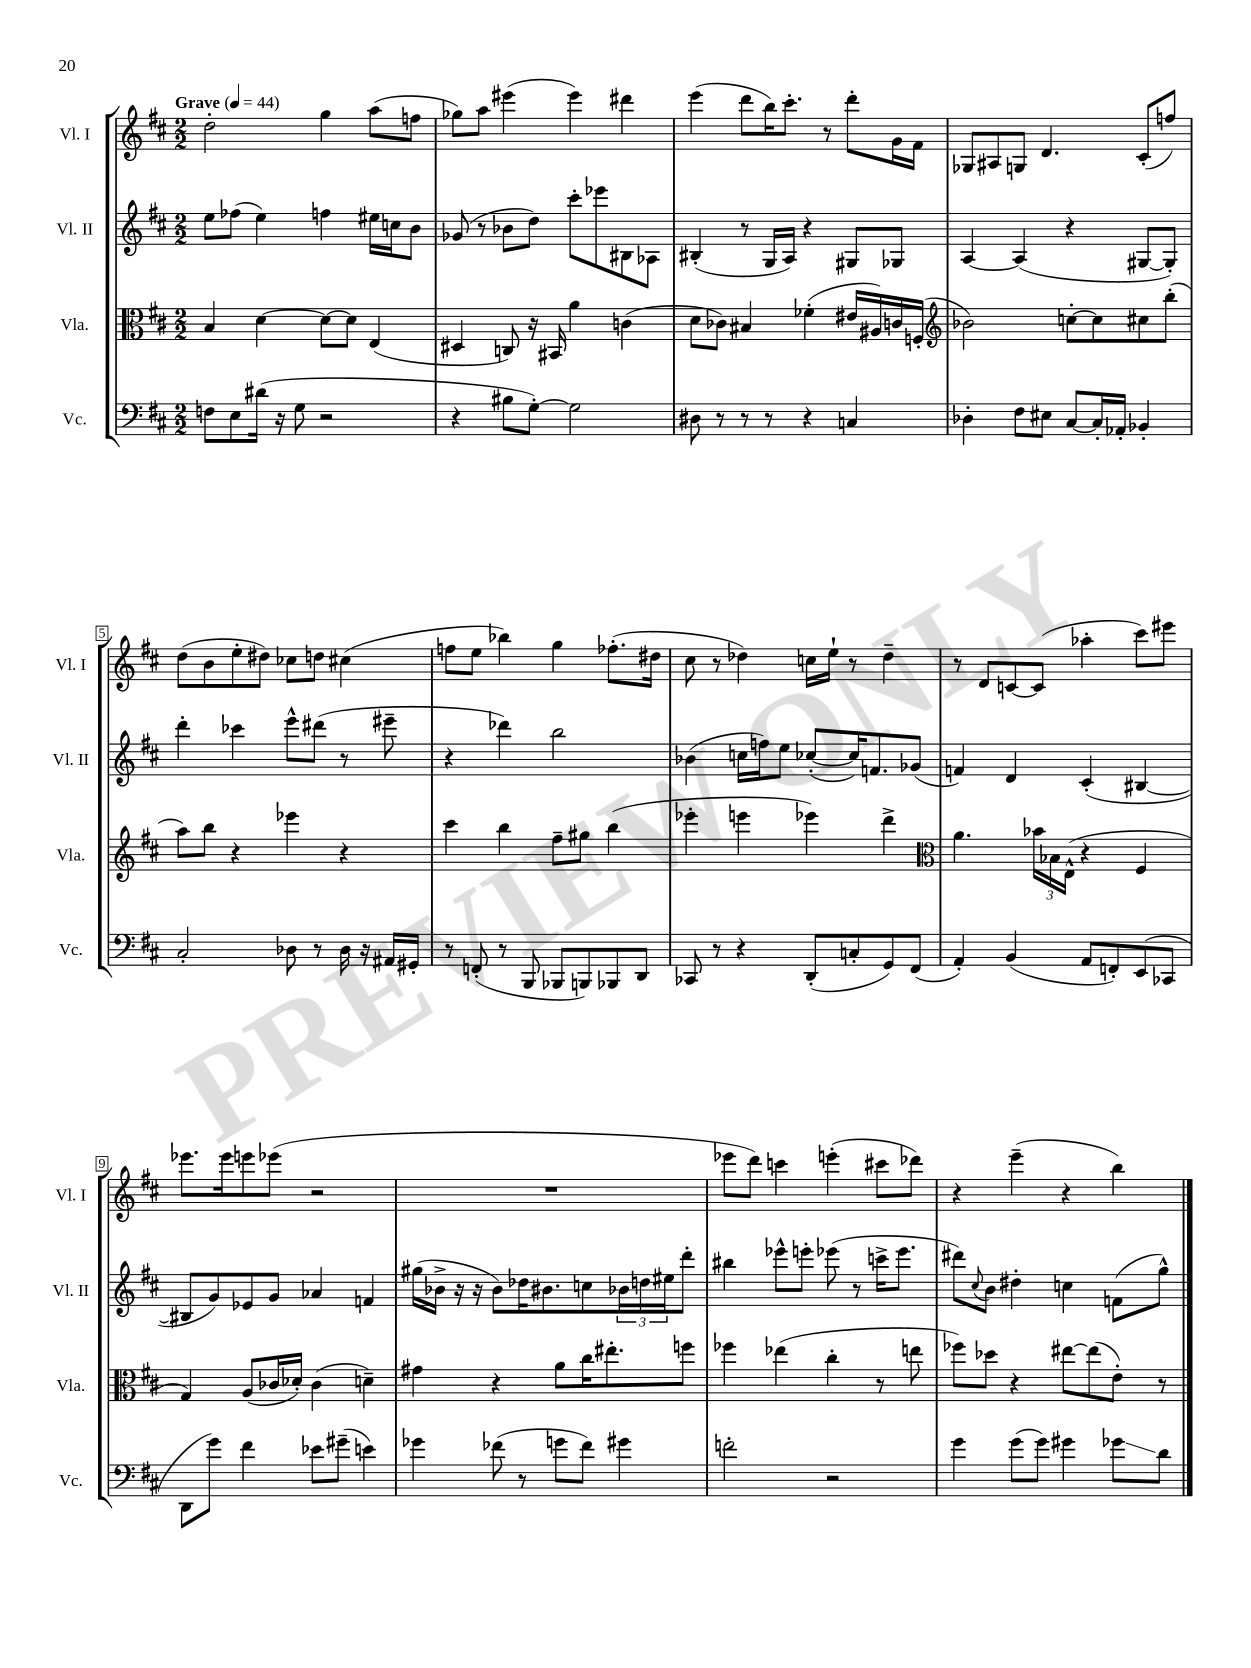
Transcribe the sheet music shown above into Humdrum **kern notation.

**kern	**kern	**kern	**kern
*staff4	*staff3	*staff2	*staff1
*clefF4	*clefC3	*clefG2	*clefG2
*k[f#c#]	*k[f#c#]	*k[f#c#]	*k[f#c#]
*M2/2	*M2/2	*M2/2	*M2/2
*MM44	*MM44	*MM44	*MM44
8F	4B	8ee	2dd'
8E	.	(8ff-	.
(16d#	[4d	4ee)	.
16r	.	.	.
8G	.	.	.
2r	8d_	4ff	4gg
.	8d]	.	.
.	(4E	16ee#	(8aa
.	.	16cc	.
.	.	8b	8ff
=	=	=	=
4r	4D#	(8g-	8gg-)
.	.	8r	8aa
8B#	8C)	8b-	(4eee#
[8G')	16r	8dd)	.
.	16BB#	.	.
2G]	4a	8ccc#'	4eee#)
.	.	8eee-	.
.	(4c	8B#	4ddd#
.	.	8A-	.
=	=	=	=
8D#	8d	(4B#'	(4eee
8r	8c-)	.	.
8r	4B#	8r	8ddd
8r	.	16G	16bb)
.	.	16A)	8.ccc#'
4r	(4f-'	4r	.
.	.	.	8r
4C	16e#	8G#	8ddd'
.	16A#)	.	.
.	16c	8G-	16g
.	(16F'	.	16f#
=	=	=	=
*	*clefG2	*	*
4D-'	2b-)	[4A	8G-
.	.	.	8A#
8F#	.	(4A]	8G
8E#	.	.	4.d
[8C#	[8cc'	4r	.
16C#']	8cc]	.	.
16AA-'	.	.	.
4BB-'	8cc#	[8G#	(8c#'
.	(8bb'	8G#'])	8ff)
=	=	=	=
2C#'	8aa)	4ddd'	(8dd
.	8bb	.	8b
.	4r	4ccc-	8ee'
.	.	.	8dd#)
8D-	4eee-	8eee^^	8cc-
8r	.	(8ddd#	8dd
16D-	4r	8r	(4cc#
16r	.	.	.
16AA#	.	8eee#~	.
16GG#'	.	.	.
=	=	=	=
8r	4ccc#	4r	8ff
(8FF'	.	.	8ee
8r	4bb	4ddd-)	4bb-)
8BBB	.	.	.
8BBB-	8ff#~	2bb	4gg
8BBB)	8gg#	.	.
8BBB-	(4bb	.	(8.ff-'
8DD	.	.	.
.	.	.	16dd#
=	=	=	=
8CC-	4eee-'	(4b-	8cc#
8r	.	.	8r
4r	4eee	16cc	4dd-)
.	.	16ff)	.
.	.	8ee	.
(8DD'	4eee-)	([8cc-'	16cc
.	.	.	16ee`
8C'	.	16cc-])	8r
.	.	8.f	.
8GG)	4ddd^	.	4dd-~
(8FF#	.	(8g-	.
=	=	=	=
*	*clefC3	*	*
4AA')	4.a	4f)	8r
.	.	.	8d
(4BB	.	4d	[8c
.	24b-	.	(8c]
.	24B-	.	.
.	(24E^^	.	.
8AA	4r	(4c#'	4aa-'
8FF')	.	.	.
(8EE	4F#	[4B#	8ccc#)
8CC-	.	.	8eee#
=	=	=	=
8DD	4G)	8B#]	8.eee-
8g)	.	8g)	.
.	.	.	16eee-
4f#	(8A	8e-	8eee
.	16c-	8g	(8eee-
.	16d-')	.	.
8e-	(4c-	4a-	2r
(8g#~	.	.	.
4e)	4d~)	4f	.
=	=	=	=
4g-	4g#	(16gg#	1r
.	.	16b-^	.
.	.	16r	.
.	.	16r	.
(8f-	4r	8b-)	.
8r	.	16dd-	.
.	.	8.b#	.
8g	8a	.	.
8f-)	16cc#	8cc	.
.	8.ee#'	.	.
4g#	.	24b-	.
.	.	24dd	.
.	.	24ee#	.
.	8ff	8ddd'	.
=	=	=	=
2f'	4ff-	4bb#	8eee-
.	.	.	8ddd)
.	(4ee-	8eee-^^	4ccc
.	.	8eee'	.
2r	4cc#'	(8eee-	(4eee'
.	.	8r	.
.	8r	16ccc^	8ccc#
.	.	8.eee-	.
.	8ee	.	8ddd-)
=	=	=	=
4g	8ff-)	8ddd#)	4r
.	.	8qqcc#	.
.	8dd-	8b	.
(8g	4r	4dd#'	(4eee~
8g)	.	.	.
4g#	[8ee#	4cc	4r
.	(8ee#]	.	.
8g-	8e')	(8f	4bb)
8d	8r	8gg^^)	.
==	==	==	==
*-	*-	*-	*-
